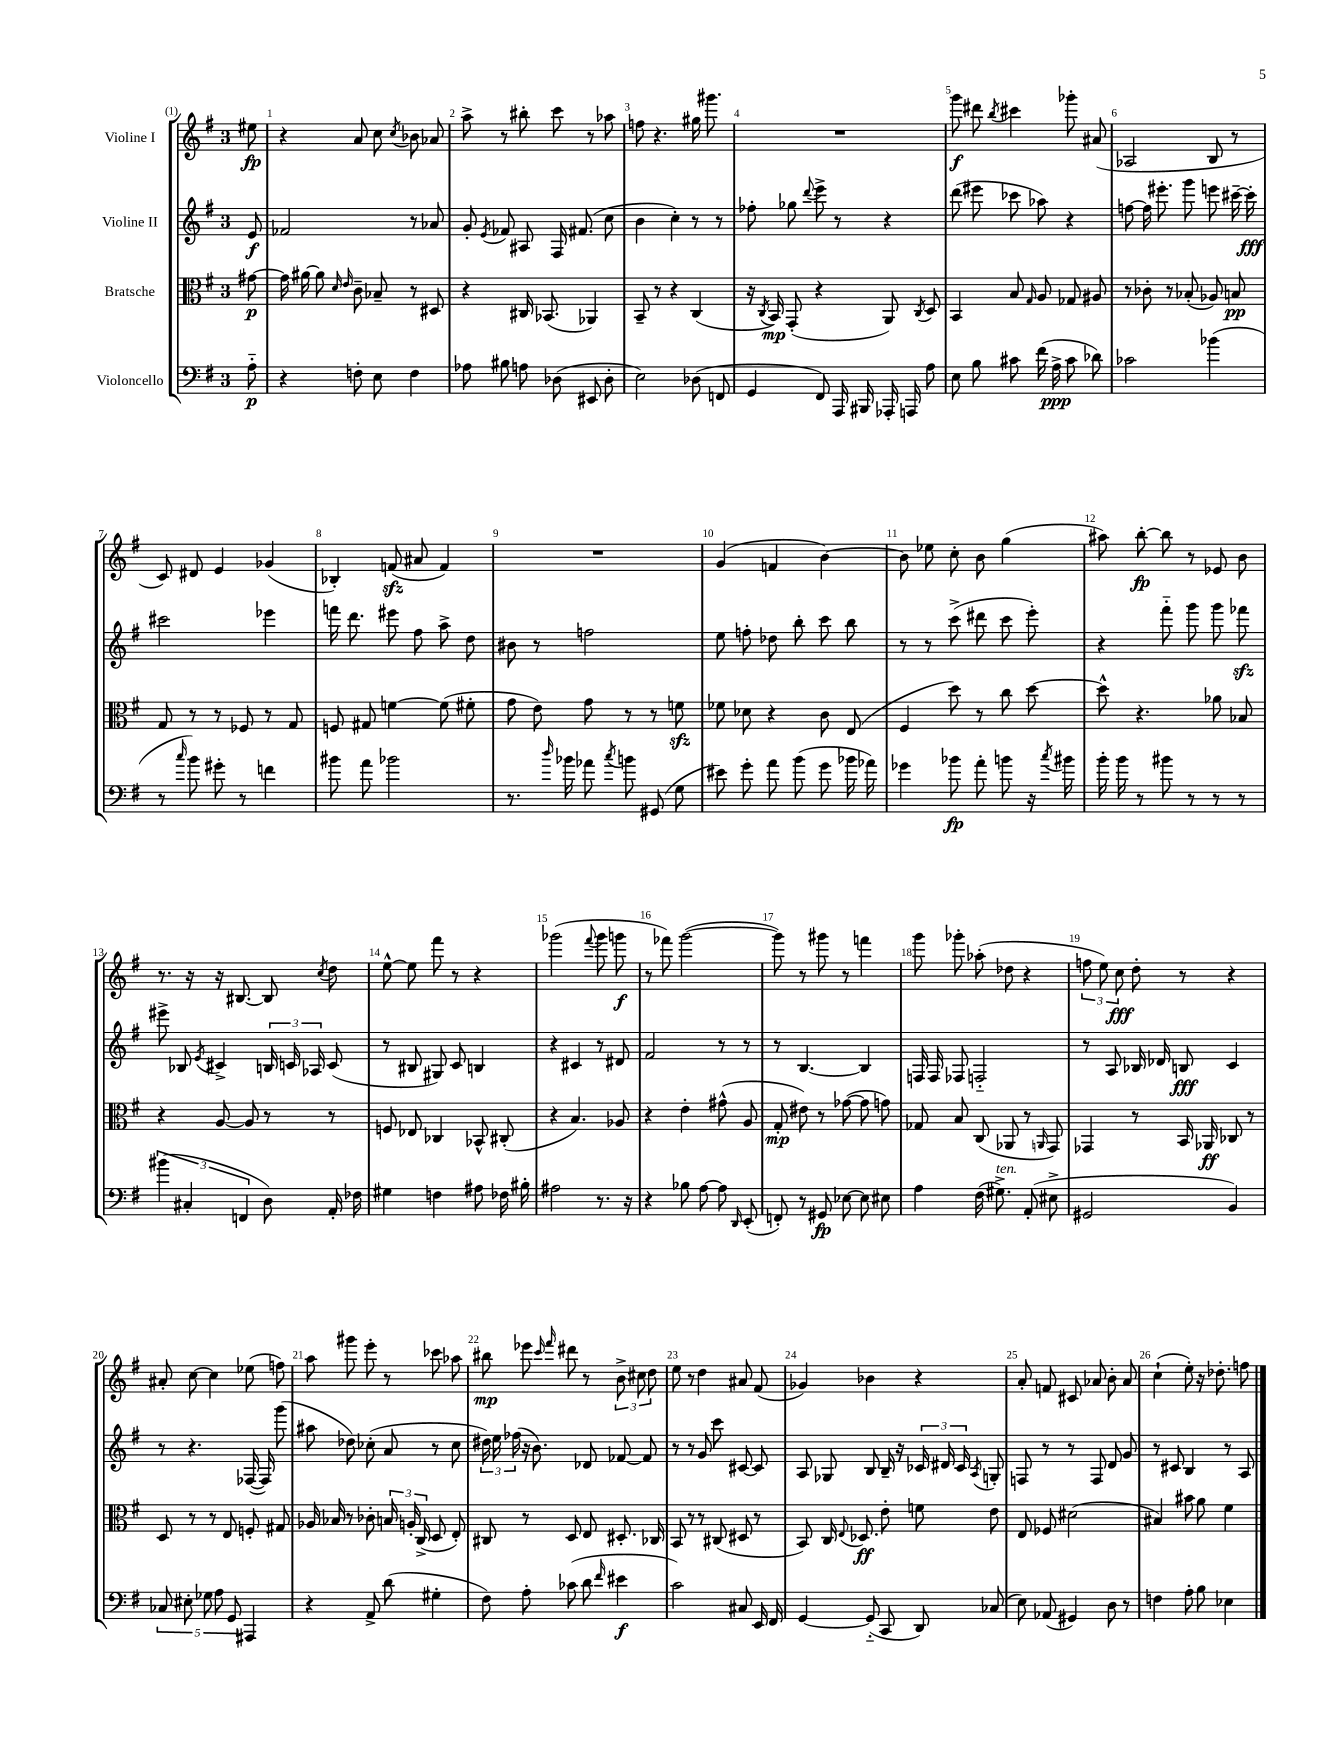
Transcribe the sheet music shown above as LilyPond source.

<<
\new StaffGroup <<
\new Staff = "s0" \with { instrumentName = "Violine I" } {
    \clef treble \key g \major \once \override Staff.TimeSignature.style = #'single-digit \time 3/4 \partial 8
    \autoBeamOff eis''8\fp |
    r4 a'8 c''8 \acciaccatura { c''8 } bes'8 aes'8 |
    a''8-> r8 bis''8-. c'''8 r8 aes''8 |
    f''8 r4. gis''16 gis'''8. |
    R2. |
    g'''8\f dis'''8 \acciaccatura { b''8 } cis'''4 ges'''8-. ais'8( |
    aes2 b8 r8 |
    c'8) dis'8 e'4 ges'4( |
    bes4-.) f'8\sfz( ais'8 f'4) |
    R2. |
    g'4( f'4 b'4~) |
    b'8 ees''8 c''8-. b'8 g''4( |
    ais''8) b''8~-.\fp b''8 r8 ees'8 b'8 |
    r8. r16 r16 bis8.~ bis8 \acciaccatura { c''8 } d''8 |
    e''8~-^ e''8 fis'''8 r8 r4 |
    ges'''2( \appoggiatura { fis'''8 } ges'''8 g'''8\f |
    r8 fes'''8) g'''2~( |
    g'''8) r8 gis'''8 r8 f'''4 |
    g'''8 ges'''8-. aes''8-.( des''8 r4 |
    \tuplet 3/2 { f''8 e''8) c''8\fff } d''8-. r8 r4 |
    ais'8-. c''8~ c''4 ees''8( f''8) |
    a''8 gis'''8 e'''8-. r8 ces'''8 aes''8 |
    bis''8\mp ees'''8 \grace { c'''16 fis'''16 } dis'''8 r8 \tuplet 3/2 { b'8-> cis''8 d''8 } |
    e''8 r8 d''4 ais'8 fis'8( |
    ges'4) bes'4 r4 |
    a'8-. f'8 cis'8 aes'8 b'8-. aes'8 |
    c''4-!( e''8-.) r16 des''8.-. f''8 \bar "|." |
}
\new Staff = "s1" \with { instrumentName = "Violine II" } {
    \clef treble \key g \major \once \override Staff.TimeSignature.style = #'single-digit \time 3/4 \partial 8
    \autoBeamOff e'8\f |
    fes'2 r8 aes'8 |
    g'8-. \acciaccatura { e'8 } fes'8 ais8 fis16 fis'8.( c''8 |
    b'4 c''4-.) r8 r8 |
    fes''8-. ges''8 \appoggiatura { d'''8 } e'''8-> r8 r4 |
    d'''8( eis'''8 ces'''8 aes''8) r4 |
    f''8~ f''16 eis'''8.-. g'''8 e'''8 cis'''16~-- cis'''16-.\fff |
    cis'''2 ees'''4 |
    f'''16 d'''8. eis'''8 fis''8 a''8-> d''8 |
    bis'8 r8 f''2 |
    e''8 f''8-. des''8 b''8-. c'''8 b''8 |
    r8 r8 c'''8->( dis'''8 c'''8 e'''8-.) |
    r4 fis'''8-_ g'''8 g'''8 fes'''8\sfz |
    eis'''8-> bes8 \acciaccatura { e'8 } cis'4-> \tuplet 3/2 { b16 c'16 aes16 } c'8( |
    r8 bis8 gis8) c'8 b4 |
    r4 cis'4 r8 dis'8 |
    fis'2 r8 r8 |
    r8 b4.~ b4 |
    f16 f16 fes8 f2-_ |
    r8 a8 bes16 des'16 b8\fff c'4 |
    r8 r4. fes16~( fes16) g'''8( |
    ais''8 des''8) ces''8-.( a'8 r8 ces''8 |
    \tuplet 3/2 { dis''16) e''16 fes''16( } r16 b'8.) des'8 fes'8~ fes'8 |
    r8 r8 g'8 c'''8 cis'8~ cis'8 |
    a8 ges8 b8 b16-- r16 \tuplet 3/2 { ces'16 dis'16 ces'16 } \acciaccatura { a8 } g8-. |
    f8 r8 r8 f8 d'8 g'8 |
    r8 cis'8 b4 r8 a8 \bar "|." |
}
\new Staff = "s2" \with { instrumentName = "Bratsche" } {
    \clef alto \key g \major \once \override Staff.TimeSignature.style = #'single-digit \time 3/4 \partial 8
    \autoBeamOff gis'8~\p |
    gis'16 ais'16~ ais'8 \grace { d'16 e'16 } c'8-- bes8-- r8 dis8 |
    r4 cis16 bes,8.( aes,4) |
    b,8-- r8 r4 c4( |
    r16 \acciaccatura { c8 } b,16\mp) g,8-.( r4 a,8) \acciaccatura { c8 } d8 |
    b,4 b8 \grace { g16 } a8 ges8 ais8 |
    r8 ces'8-. r8 bes8-.( aes8) b8\pp |
    g8 r8 r8 fes8 r8 g8 |
    f8 gis8 f'4~ f'8( fis'8-. |
    g'8 e'8) g'8 r8 r8 f'8\sfz |
    fes'8 des'8 r4 c'8 e8( |
    fis4 d''8) r8 c''8 d''8~ |
    d''8-^ r4. aes'8 bes8 |
    r4 a8~ a8 r8 r8 |
    f8 ees8 ces4 bes,8-^ cis8-.( |
    r4 b4.) aes8 |
    r4 e'4-. gis'8-^( a8 |
    g8-.\mp eis'8) r8 ges'8~( ges'8 g'8) |
    ges8 b8 c8( aes,8 r8 \grace { a,16 } g,8) |
    ges,4 r8 b,16 aes,16\ff ces8 r8 |
    d8 r8 r8 e8 f8-. gis8 |
    aes16 bes16 r8 ces'8-. \tuplet 3/2 { b16 a16-. c16->( } d8 e8-.) |
    cis8 r8 d8 e8 dis8.-. ces16 |
    b,8 r8 r8 cis8( dis8 r8 |
    b,8) c16 \appoggiatura { e8 } des8.\ff e'8-. f'8 e'8 |
    e8 fes8 dis'2( |
    bis4) bis'8 a'8 fis'4 \bar "|." |
}
\new Staff = "s3" \with { instrumentName = "Violoncello" } {
    \clef bass \key g \major \once \override Staff.TimeSignature.style = #'single-digit \time 3/4 \partial 8
    \autoBeamOff a8-_\p |
    r4 f8-. e8 f4 |
    aes8 bis8 a8 des8( eis,8 des8-. |
    e2) des8( f,8 |
    g,4 fis,8) a,,16 bis,,16 aes,,16-. a,,16 a8 |
    e8 b8 cis'8 fis'16( a16->\ppp cis'8 des'8) |
    ces'2 bes'4( |
    r8 \grace { c''16 } b'8) gis'8-. r8 f'4 |
    bis'8 a'8 bes'2 |
    r8. \grace { d''16 } bes'16 aes'8 \acciaccatura { c''8 } b'8 gis,8( g8 |
    eis'8) g'8-. a'8 b'8( g'8 bes'16 aes'16) |
    ges'4 bes'8\fp a'8-. b'8 r16 \acciaccatura { c''8 } bis'16 |
    b'16-. b'16 r8 bis'8 r8 r8 r8 |
    \tuplet 3/2 { bis'4( cis4-. f,4 } d8) a,16-. fes16 |
    gis4 f4 ais8 fes16 bis16-. |
    ais2 r8. r16 |
    r4 bes8 a8~ a8 \grace { d,16 } e,8-.( |
    f,8-.) r8 gis,8\fp ees8~ ees8 eis8 |
    a4 fis16( gis8.->^\markup { \italic "ten." }) a,8-.( eis8-> |
    gis,2 b,4) |
    \tuplet 5/4 { ces8 eis8-. ges8 a8 g,8 } ais,,4 |
    r4 a,8-> d'8( gis4-. |
    fis8) a8-. ces'8( d'8 \grace { fis'16 } eis'4\f |
    c'2) cis8 e,16 fis,16 |
    g,4~ g,8-_( c,8 d,8) ces8( |
    e8) aes,8( gis,4) d8 r8 |
    f4 a8-. b8 ees4 \bar "|." |
}
>>
>>
\layout { \context { \Score \override BarNumber.break-visibility = ##(#f #t #t) barNumberVisibility = #all-bar-numbers-visible } }
